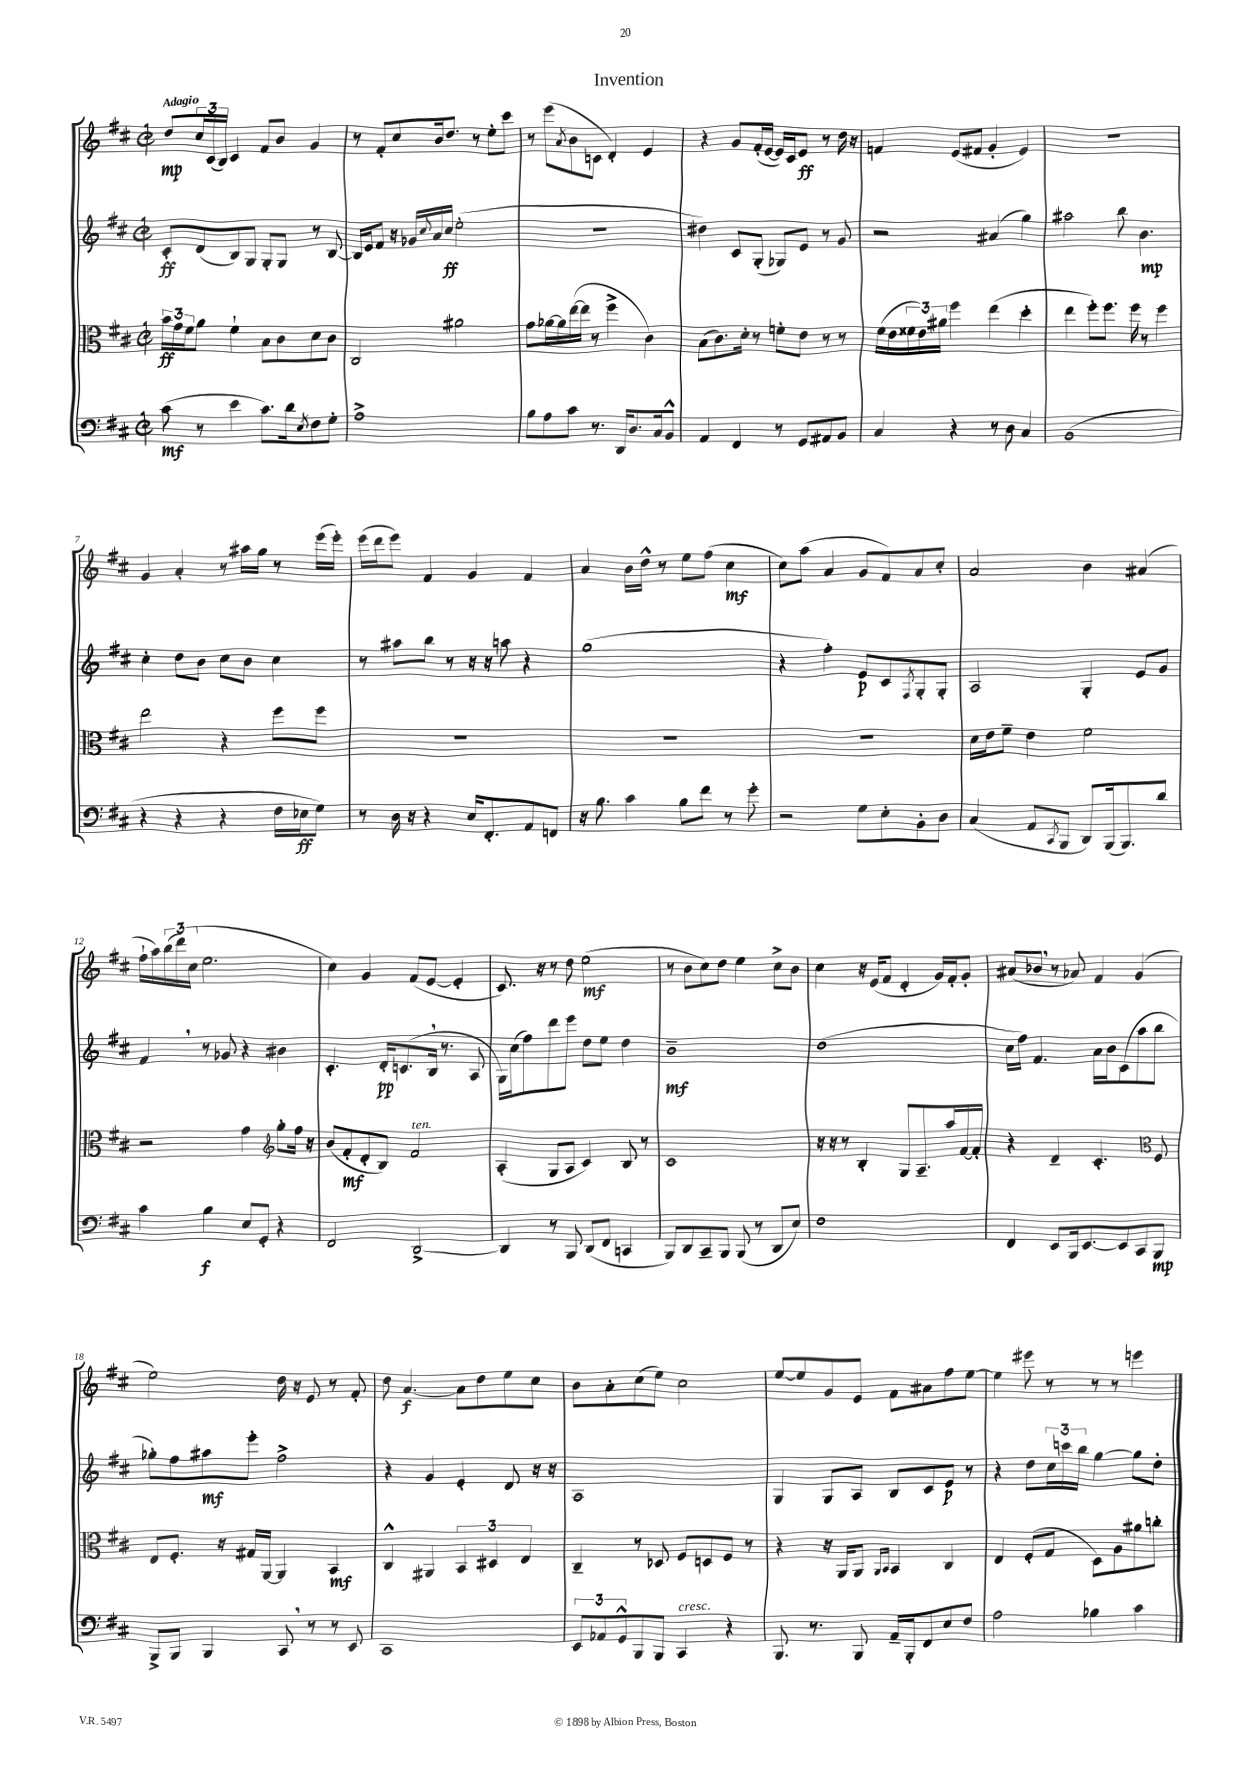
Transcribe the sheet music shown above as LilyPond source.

\header { title = "Invention" }
<<
\new StaffGroup <<
\new Staff = "s0" {
    \clef treble \key d \major \defaultTimeSignature \time 2/2 \tempo "Adagio"
    d''8\mp \tuplet 3/2 { cis''16 cis'16( b16) } cis'4 fis'8 b'8 g'4 |
    r8 fis'8-. cis''8 b'16 d''8. r8 e''8-. cis'''8 |
    r8 e'''8( \acciaccatura { a'8 } b'8 c'8 d'4-.) e'4 |
    r4 g'8 fis'16-.( e'16~ e'16) cis'16 e'8\ff r8 d''16 r16 |
    f'4 e'8( fis'8 g'4-. e'4) |
    R1 |
    g'4 a'4-. r8 ais''16 g''16 r8 e'''16( e'''16-.) |
    e'''16( d'''16 e'''8) fis'4 g'4 fis'4 |
    a'4 b'16 d''16-^ r8 e''8 fis''8( cis''4\mf |
    cis''8) a''8( a'4 g'8 fis'8) a'8 cis''8-. |
    a'2 b'4 ais'4( |
    fis''16-! a''16) \tuplet 3/2 { b''16( d'''16) cis''16( } e''2. |
    cis''4) g'4 fis'8( e'8~ e'4-. |
    cis'8.) r16 r8 d''8 e''2\mf( |
    r8 b'8 cis''8) d''8 e''4 cis''8-> b'8 |
    cis''4 r16 e'16( fis'8 d'4-. g'16) fis'16-. g'8-. |
    ais'8( bes'8 \breathe r8 aes'8) fis'4 g'4( |
    e''2) d''16 r16 e'8 r8 fis'8-. |
    d''8 a'4.~\f a'8 d''8 e''8 cis''8 |
    b'8 a'8-. cis''8( e''8) cis''2 |
    e''8~ e''8 g'8 e'8 fis'8 ais'8 fis''8 e''8~ |
    e''4 eis'''8 r8 r8 r8 e'''4 \bar "|." |
}
\new Staff = "s1" {
    \clef treble \key d \major \defaultTimeSignature \time 2/2
    cis'8-.\ff d'8( b8) g8 g8-. g8 r8 b8~ |
    b16 e'16 fis'8 r16 ges'16 \appoggiatura { cis''8 } a'16 cis''16\ff e''2-.( |
    r1 |
    dis''4) cis'8 g8-.( ges8) e'8 r8 g'8 |
    r2 ais'4( g''4) |
    ais''2 b''8 b'4.\mp |
    cis''4-. d''8 b'8 cis''8 b'8 cis''4 |
    r8 ais''8 b''8 r8 r16 r16 a''8 r4 |
    g''1( |
    r4 fis''4-.) e'8\p cis'8 \acciaccatura { fis8 } g8-. g8-. |
    a2 g4-. e'8 g'8 |
    fis'4 \breathe r8 ges'8 r4 bis'4 |
    cis'4.-. d'16-.\pp c'8.( b16 \breathe r8. a8 |
    g16) cis''16( fis''8) d'''8 e'''8 d''8 e''8 d''4 |
    b'1--\mf |
    d''1( |
    cis''16 fis''16) fis'4. a'16 b'16 cis'8( a''8 b''8 |
    ges''8-.) fis''8 ais''8\mf e'''8-. fis''2-> |
    r4 g'4 e'4-. d'8 r16 r16 |
    a1 |
    g4 g8 a8 b8 cis'8 e'8\p r8 |
    r4 d''8 \tuplet 3/2 { cis''16 c'''16 b''16 } g''4~ g''8 d''8-. \bar "|." |
}
\new Staff = "s2" {
    \clef alto \key d \major \defaultTimeSignature \time 2/2
    \tuplet 3/2 { b'16\ff g'16 fis'16 } a'8 fis'4-! b8 cis'8 d'8 cis'8 |
    cis2 ais'2 |
    g'8 aes'16~ aes'16 e''16~( e''16 r8 fis''4-> cis'4) |
    b8( cis'8.) d'16-. r8 f'8-. e'8 r8 r8 |
    fis'16( e'16 \tuplet 3/2 { fisis'16 e'16) ais'16 } fis''4 e''4( d''4-. |
    e''4 fis''8-.) fis''8. fis''16 r8 fis''4 |
    e''2 r4 fis''8 fis''8 |
    R1 |
    R1 |
    R1 |
    d'16 e'16 fis'8-- e'4 fis'2 |
    r2 g'4 \clef treble g''8-. fis''16 r16 |
    b'8( fis'8-.\mf d'8-. b8) fis'2^\markup { \italic "ten." } |
    a4-.( g8 a8 cis'4) b8 r8 |
    cis'1 |
    r16 r16 r8 b4-. g8 a8.-- a''16 fis'16~ fis'16-. |
    r4 d'4-- cis'4.-. \clef alto fis8 |
    e8 fis8.-. r16 gis16 a,16~ a,4 b,4\mf |
    cis4-^ ais,4 \tuplet 3/2 { b,4 dis4 e4 } |
    cis4-- r8 des8 fis8 d8 fis8 r8 |
    r4 r16 a,16 a,8 \grace { a,16 b,16 } b,4 cis4 |
    e4 fis8-.( g8 d8) a8 ais'8 c''8-. \bar "|." |
}
\new Staff = "s3" {
    \clef bass \key d \major \defaultTimeSignature \time 2/2
    cis'8\mf( r8 e'4 cis'8.) d'16 \acciaccatura { e8 } fis8 g8-. |
    a1-> |
    b8 a8 cis'8 r8. d,16 d8. cis16 b,8-^ |
    a,4 fis,4 r8 g,8 ais,8 b,8 |
    cis4 r4 r8 d8 cis4 |
    b,1( |
    r4 r4 r4 fis16 ees16\ff g8) |
    r8 d16 r16 r4 e16 fis,8.-. a,8 f,8 |
    r16 b8. cis'4 b8 fis'8 r8 g'8-. |
    r2 g8 e8-. b,8-. d8 |
    cis4( a,8 \acciaccatura { cis,8 } b,,8 d,8) b,,16( b,,8.) d'8 |
    cis'4 b4\f e8 g,8-. r4 |
    fis,2 d,2~-> |
    d,4 r8 b,,8 d,8( fis,8 c,4 |
    b,,8) d,8 cis,8-- b,,8 b,,8( r8 d,8 e8) |
    fis1 |
    fis,4 e,8 b,,16 e,8.~ e,8 cis,8 b,,8\mp |
    b,,8-> b,,8 b,,4 cis,8 \breathe r8 r8 e,8 |
    cis,1 |
    \tuplet 3/2 { e,8 aes,8 g,8-^ } b,,8 b,,8 cis,4^\markup { \italic "cresc." } r4 |
    b,,8. r8. b,,8 a,16-- b,,16-. fis,8 e8 fis8 |
    a2 bes4 cis'4 \bar "|." |
}
>>
>>
